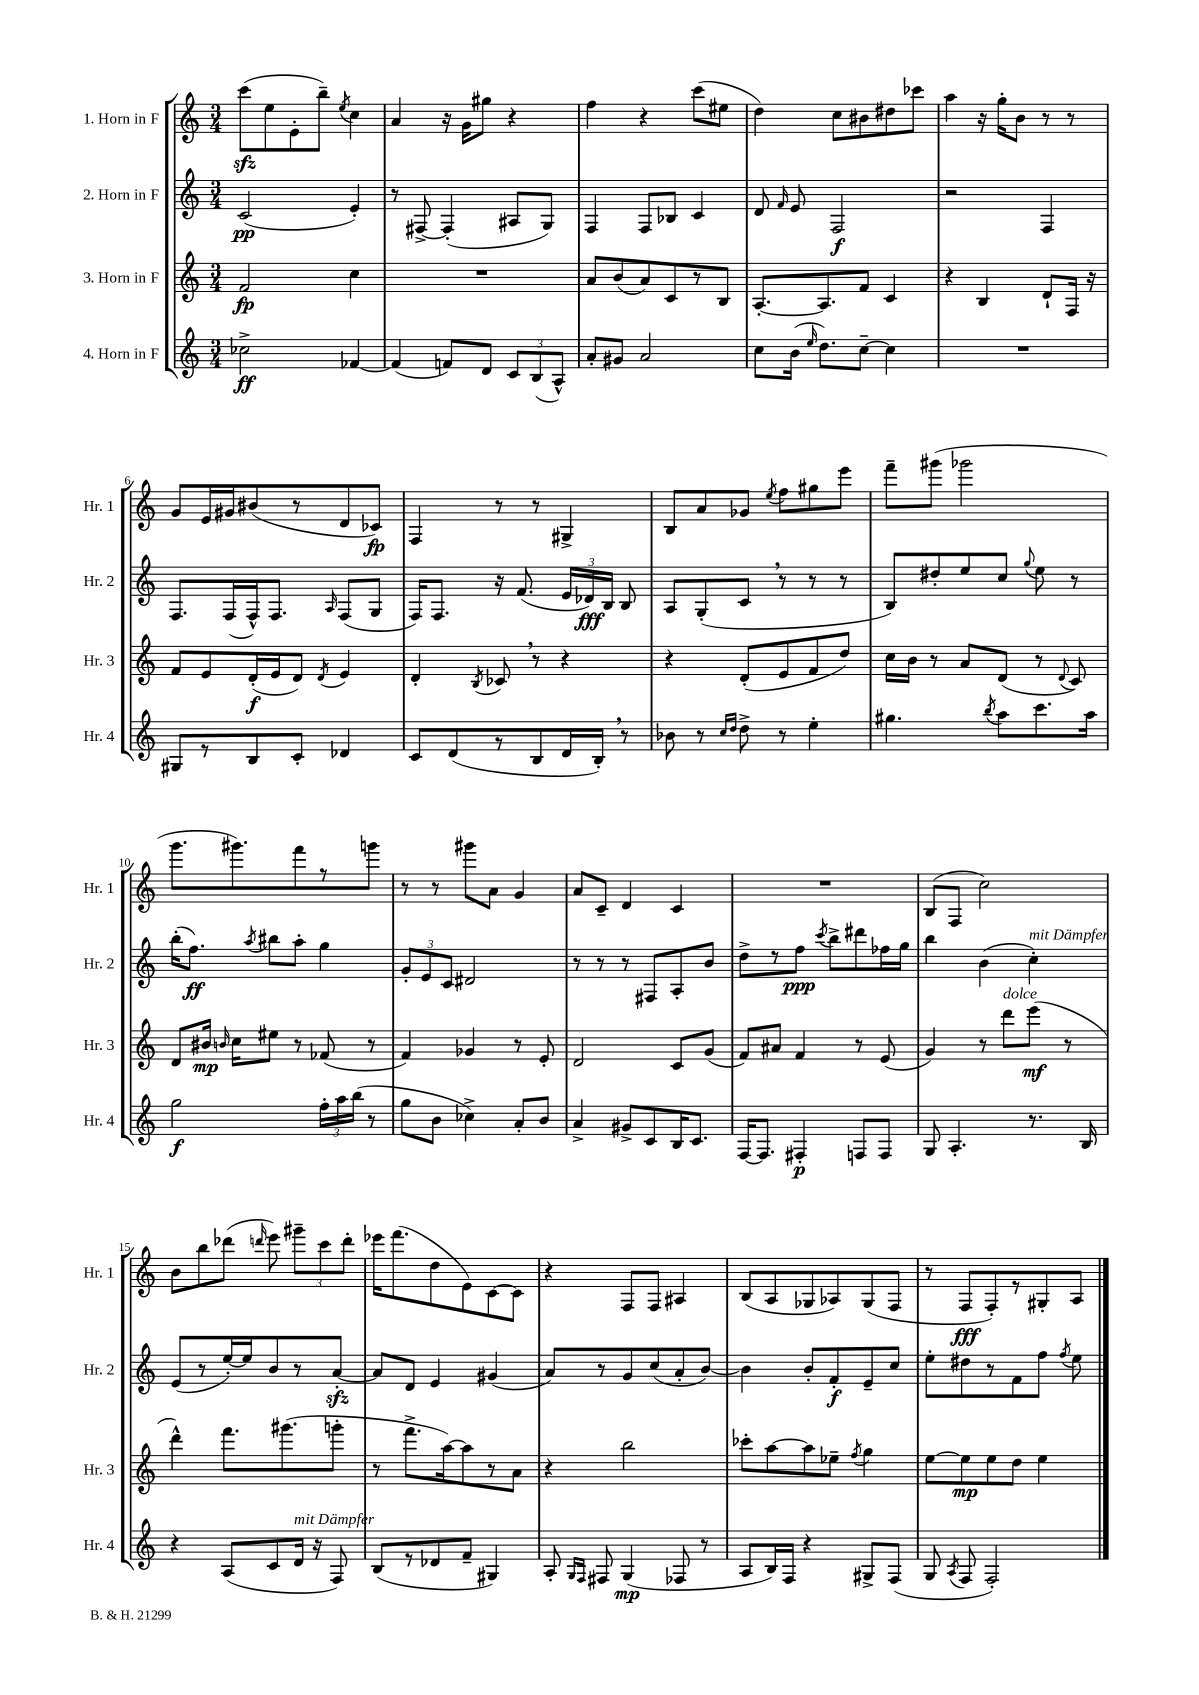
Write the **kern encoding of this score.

**kern	**kern	**kern	**kern
*staff4	*staff3	*staff2	*staff1
*clefG2	*clefG2	*clefG2	*clefG2
*k[]	*k[]	*k[]	*k[]
*M3/4	*M3/4	*M3/4	*M3/4
2cc-^\	2f/	(2c/	(8ccc\L
.	.	.	8ee\
.	.	.	8e'\
.	.	.	8bb~\J)
.	.	.	8qee/
[4f-/	4cc\	4e'/)	4cc\
=	=	=	=
(4f-/]	2.r	8r	4a/
.	.	[8F#^/	.
8f/L)	.	(4F#'/]	16r
.	.	.	16g\LK
8d/J	.	.	8gg#\J
12c/L	.	8A#/L	4r
(12B/	.	.	.
.	.	8G/J)	.
12A^^/J)	.	.	.
=	=	=	=
8a'/L	8a/L	4F/	4ff\
8g#/J	(8b/	.	.
2a/	8a/)	8F/L	4r
.	8c/	8B-/J	.
.	8r	4c/	(8ccc\L
.	8B/J	.	8ee#\J
=	=	=	=
8cc\L	[8.A'/L	8d/	4dd\)
.	.	16qqf/	.
(16b\Jk	.	8e/	.
16qqee/	.	.	.
8.dd\L)	8.A/]	.	.
.	.	2F/	8cc\L
[8cc~\J	8f/J	.	8b#\
4cc\]	4c/	.	8dd#\
.	.	.	8ccc-\J
=	=	=	=
2.r	4r	2r	4aa\
.	4B/	.	16r
.	.	.	16gg'\LK
.	.	.	8b\J
.	8d`/L	4F/	8r
.	16F/Jk	.	8r
.	16r	.	.
=	=	=	=
8G#/L	8f/L	8.F/L	8g/L
8r	8e/	.	16e/L
.	.	(16F/L	16g#/J
8B/	(16d'/L	16F^^/J)	(8b#/
.	16e/J	8.F/J	.
8c'/J	8d/J)	.	8r
.	8qd/	16qqA/	.
4d-/	4e/	(8F/L	8d/
.	.	8G/J	8c-/J)
=	=	=	=
8c/L	4d'/	16F/LK)	4F/
.	.	8.F/J	.
(8d/	.	.	.
.	8qB/	.	.
8r	8c-/	16r	8r
.	.	(8.f/	.
8B/	8r	.	8r
16d/L	4r	24e/LL	4G#^/
.	.	24d-/)	.
16B'/JJ)	.	.	.
.	.	24B/JJ	.
8r	.	8B/	.
=	=	=	=
8b-\	4r	8A/L	8B/L
8r	.	(8G'/	8a/
16qqcc/LL	.	.	.
16qqdd/JJ	.	.	.
8dd^\	(8d'/L	8c/J	8g-/J
.	.	.	8qee/
8r	8e/	8r	8ff\L
4ee'\	8f/	8r	8gg#\
.	8dd/J)	8r	8eee\J
=	=	=	=
4.gg#\	16cc\LL	8B/L)	8fff~\L
.	16b\JJ	.	.
.	8r	8dd#'/	(8ggg#\J
.	8a/L	8ee/	2ggg-\
8qbb/	.	.	.
8aa\L	(8d/J	8cc/J	.
.	.	8qqgg/	.
8.ccc\	8r	8ee\	.
.	8qqd/	.	.
.	8c/)	8r	.
16aa\Jk	.	.	.
=	=	=	=
2gg\	8d/L	(16bb'\LK	8.ggg\L
.	.	8.ff\J)	.
.	16b#/Jk	.	.
.	16qqb/	.	.
.	16cc\LK	.	8.ggg#\)
.	.	8qaa/	.
.	8ee#\J	8bb#\L	.
.	8r	8aa'\J	8fff\
24ff'\LL	(8f-/	4gg\	8r
24aa\	.	.	.
(24bb\JJ	.	.	.
8r	8r	.	8ggg\J
=	=	=	=
8gg\L	4f/)	12g'/L	8r
.	.	12e/	.
8b\J	.	.	8r
.	.	12c/J	.
4cc-^\)	4g-/	2d#/	8ggg#\L
.	.	.	8a\J
8a'/L	8r	.	4g/
8b/J	8e'/	.	.
=	=	=	=
4a^/	2d/	8r	8a/L
.	.	8r	8c~/J
8g#^/L	.	8r	4d/
8c/	.	8F#/L	.
16B/K	8c/L	8A'/	4c/
8.c/J	.	.	.
.	(8g/J	8b/J	.
=	=	=	=
[16F/LK	8f/L)	8dd^\L	2.r
8.F/]J	.	.	.
.	8a#/J	8r	.
4F#'/	4f/	8ff\J	.
.	.	8qccc/	.
.	.	8bb^\L	.
8F/L	8r	8ddd#\	.
8F/J	(8e/	16ff-\L	.
.	.	16gg\JJ	.
=	=	=	=
8G/	4g/)	4bb\	(8B/L
4.A'/	.	.	8F/J
.	8r	(4b\	2cc\)
.	8ddd\L	.	.
8.r	(8eee\J	4cc'\)	.
.	8r	.	.
16B/	.	.	.
=	=	=	=
4r	4ddd^^\)	(8e/L	8b\L
.	.	8r	8bb\
(8A/L	8.fff\L	[16ee'/L)	(8ddd-\J
.	.	16ee/]J	.
.	.	.	16qqddd/
8c/	.	8b/	8eee\)
.	(8.ggg#\	.	.
16d/Jk	.	8r	12ggg#~\L
16r	.	.	.
.	.	.	12ccc\
8F/)	8ggg'\J	[8a'/J	.
.	.	.	12ddd'\J
=	=	=	=
(8B/L	8r	8a/]L	16eee-\LK
.	.	.	(8.fff\
8r	8.fff^\L	8d/J	.
8d-/	.	4e/	8dd\
.	[16aa\k)	.	.
8f~/J	8aa\]	.	8e\)
4G#/)	8r	(4g#/	[8c\
.	8a\J	.	8c\]J
=	=	=	=
8A'/	4r	8a/L)	4r
16qqG/LL	.	.	.
16qqF/JJ	.	.	.
8F#/	.	8r	.
(4G/	2bb\	8g/	8F/L
.	.	(8cc/	8F/J
8F-/	.	8a'/	4A#/
8r	.	[8b/J)	.
=	=	=	=
8A/L	8ccc-'\L	4b\]	(8B/L
16B/L)	[8aa\	.	8A/
16F/JJ	.	.	.
4r	8aa\]	8b'/L	8G-/
.	8ee-~\J	8f'/	8A-/)
.	8qff/	.	.
8G#^/L	4gg\	8e~/	(8G-/
(8F/J	.	8cc/J	8F/J
=	=	=	=
8G/	[8ee\L	8ee'\L	8r
8qA/	.	.	.
8F/	8ee\]	8dd#\	8F/L
2F'/)	8ee\	8r	8F'/)
.	8dd\J	8f\	8r
.	4ee\	8ff\J	8G#'/
.	.	8qff/	.
.	.	8ee\	8A/J
==	==	==	==
*-	*-	*-	*-
